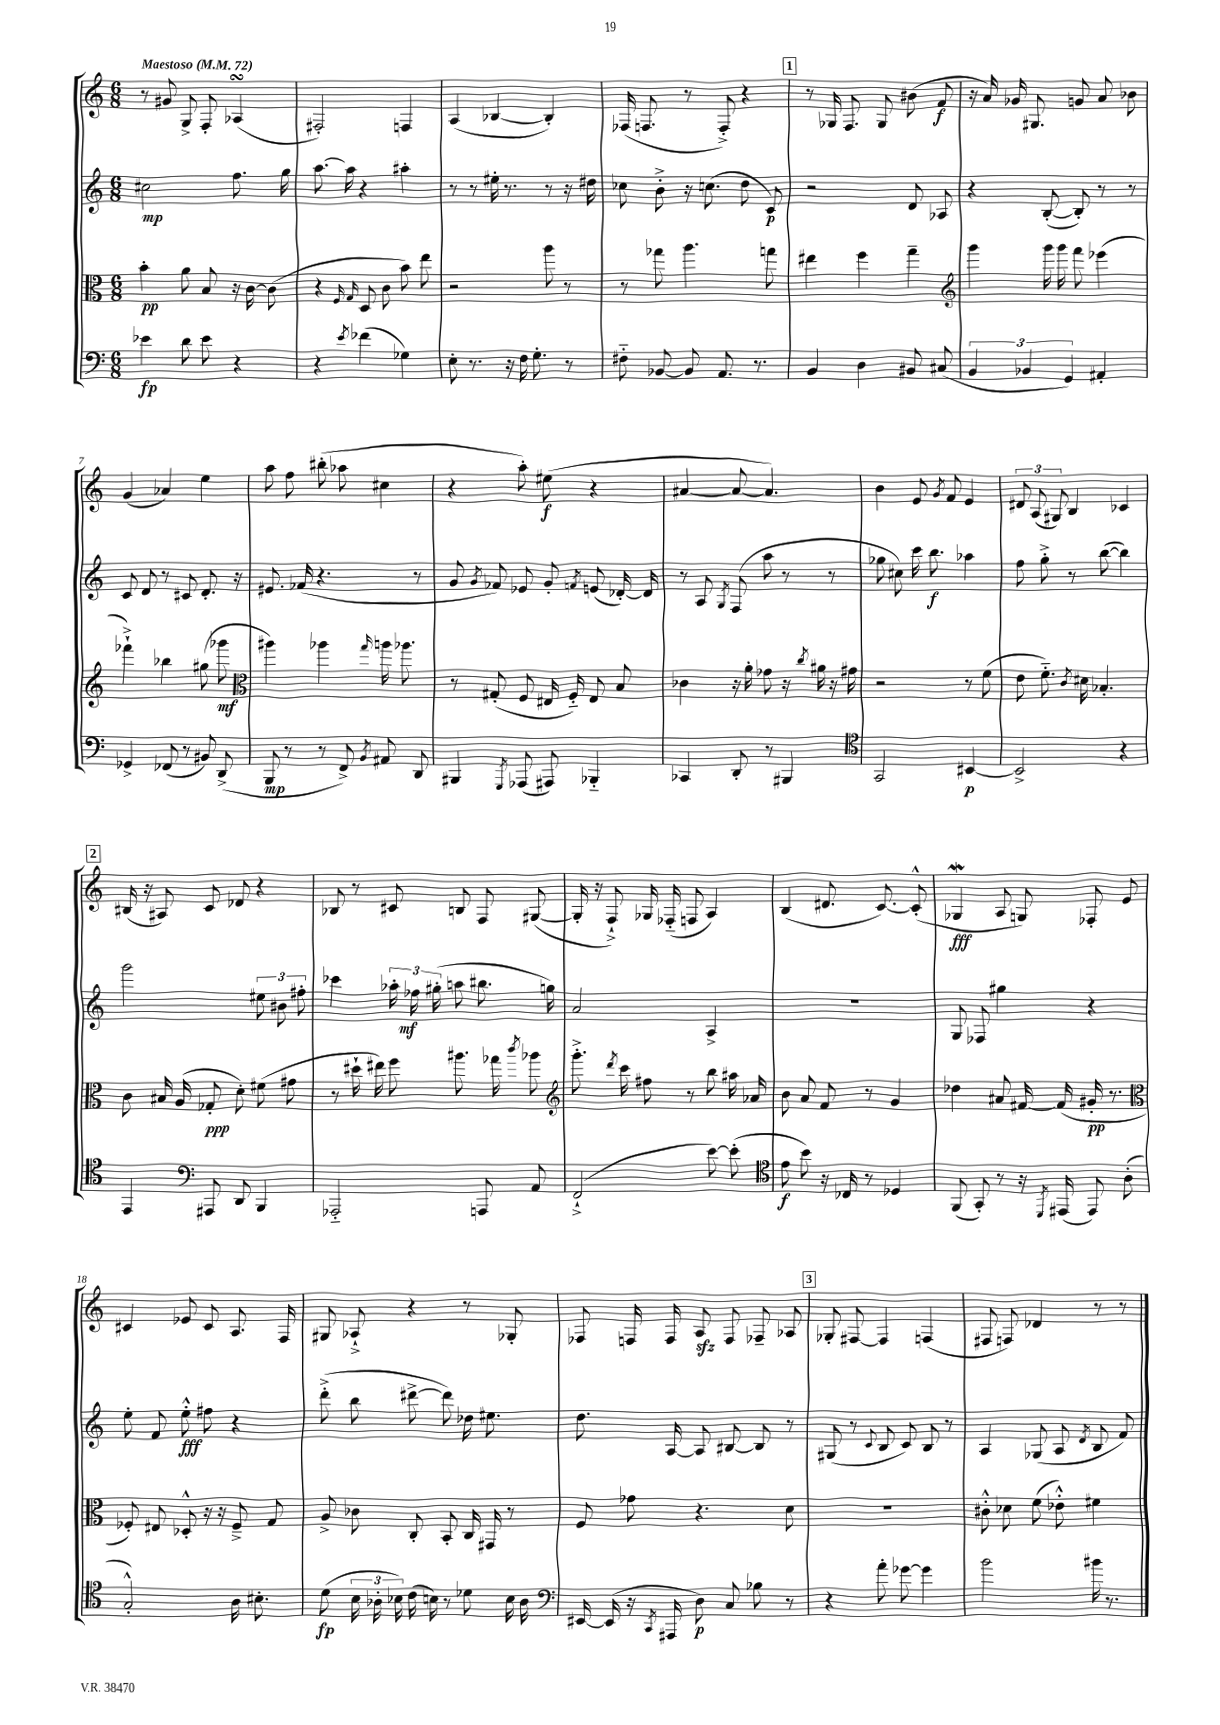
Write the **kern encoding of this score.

**kern	**kern	**kern	**kern
*staff4	*staff3	*staff2	*staff1
*clefF4	*clefC3	*clefG2	*clefG2
*k[]	*k[]	*k[]	*k[]
*M6/8	*M6/8	*M6/8	*M6/8
*MM72	*MM72	*MM72	*MM72
4e-	4b'	2cc#	8r
.	.	.	8g#
8d	8a	.	8G^
8e-	8B	.	8F'
4r	16r	8.ff	(4A-
.	[16c	.	.
.	(8c]	.	.
.	.	16gg	.
=	=	=	=
4r	4r	[8.aa	2F#')
.	.	16aa]	.
.	16qqF	.	.
8qe	16qqG	.	.
(4f-	8D	4r	.
.	8c	.	.
4G-)	8b)	4aa#'	4F
.	8ee	.	.
=	=	=	=
8E'	2r	8r	(4A
8.r	.	8r	.
.	.	16ee#'	[4B-
16r	.	8.r	.
16F	.	.	.
8.G'	.	.	.
.	8aa	8r	4B-'])
8r	8r	16r	.
.	.	16dd#	.
=	=	=	=
8F#'~	8r	8cc-	(16F-
.	.	.	8.F
[8BB-	8gg-	8b'^	.
8BB-]	4.aa	16r	8r
.	.	(8.cc	.
8.AA	.	.	8F'^)
.	.	8dd	4r
8.r	.	.	.
.	8gg	8c)	.
=	=	=	=
4BB	4ee#	2r	8r
.	.	.	16G-
.	.	.	8.F
4D	4ff	.	.
.	.	.	8G-
8BB#	4gg~	8d	(8b#
(8C#	.	8A-	8f
=	=	=	=
*	*clefG2	*	*
6BB	4ggg	4r	16r
.	.	.	16a)
.	.	.	16g-
6BB-	.	.	.
.	.	.	8.G#
.	16ggg	([8B'	.
.	16ggg	.	.
6GG)	.	.	.
.	8fff	8B'])	8g
4AA#'	(4eee-	8r	8a
.	.	8r	8b-
=	=	=	=
4GG-^	4fff-`^)	8c	(4g
.	.	8d	.
(8FF-	4bb-	8r	4a-)
8r	.	8c#	.
8BB#)	(8gg#	8.d'	4ee
(8DD^	8ggg-	.	.
.	.	16r	.
=	=	=	=
*	*clefC3	*	*
8BBB	4aa#)	8.e#	8aa
8r	.	.	8ff
.	.	(16f-	.
8r	4aa-	4.r	(8bb#'
8FF^)	.	.	8aa-
8qBB	16qqgg	.	.
8AA#	16aa	.	4cc#
.	8.aa-	.	.
8DD	.	8r	.
=	=	=	=
4BBB#	8r	8g	4r
.	.	8qg	.
.	(8G#'	8f-)	.
8qGGG	.	.	.
(8AAA-	8F	8e-	8aa')
8AAA#)	16E#	8g'	(8ee#
.	16F'~)	.	.
.	.	8qf	.
4BBB-'~	8E#	(8e	4r
.	8B	[16d-')	.
.	.	16d-]	.
=	=	=	=
4CC-	4c-	8r	[4a#
.	.	8A	.
.	.	8qG	.
8DD'	16r	(8F	8a#_
.	16a'	.	.
8r	8g-	8aa	4.a#])
4BBB#	16r	8r	.
.	8qcc	.	.
.	16a#	.	.
.	16r	8r	.
.	16g#	.	.
=	=	=	=
*clefC4	*	*	*
2GG	2r	8gg-	4b
.	.	8cc#)	.
.	.	16ccc	8e
.	.	8.bb	.
.	.	.	8qg
.	.	.	8f
[4BB#	8r	4aa-	4e
.	(8f	.	.
=	=	=	=
2BB#^]	8e	8ff	12d#
.	.	.	(12A
.	8.f'~)	8gg'^	.
.	.	.	12G#)
.	.	8r	4B
.	8qc	.	.
.	16d#	.	.
.	4.B-'	([8bb	.
4r	.	4bb])	4c-
=	=	=	=
4EE	8c	2ggg	(16B#
.	.	.	16r
.	16B#	.	8A#)
.	(16A	.	.
*clefF4	*	*	*
8AAA#	8G-'	.	8c
8DD	8d')	.	8d-
4BBB	(8f#	12ee#	4r
.	.	12b#	.
.	8g#	.	.
.	.	12ff#'	.
=	=	=	=
2AAA-'~	8r	4ccc-	8B-
.	16dd#`	.	8r
.	16ee#)	.	.
.	8ff	24aa-'	8c#
.	.	24ff-	.
.	.	(24gg#'	.
.	8.aa#	8aa	8B
8AAA	.	8.bb#	8F
.	16gg-	.	.
.	8qccc	.	.
8AA	8aa-	.	([8G#
.	.	16gg)	.
=	=	=	=
*	*clefG2	*	*
(2FF`^	8.ggg'^	2a	16G#']
.	.	.	16r
.	.	.	8F`^)
.	8qddd	.	.
.	16ccc	.	.
.	8ff#	.	16G-
.	.	.	(16F-'~
.	8r	.	8F
[8e)	8bb	4A^	4A)
(8e']	16aa#	.	.
.	16a-	.	.
=	=	=	=
*clefC4	*	*	*
8e	8b	2.r	(4B
8b)	8a	.	.
16r	8f	.	8.d#
16C-	.	.	.
8r	8r	.	.
.	.	.	[8.c)
4D-	4g	.	.
.	.	.	(8c'^^]
=	=	=	=
(8FF	4dd-	8G	4G-
8GG')	.	8F-	.
8r	8a#	4gg#	8A
16r	[16f#	.	8G)
8qDD	.	.	.
(16EE#	(16f#]	.	.
8EE#)	16g#'	4r	8F-'
.	8.r	.	.
(8A'	.	.	8e
=	=	=	=
*	*clefC3	*	*
2G'^^)	8F-')	8ee'	4c#
.	8E#	8f	.
.	8D-'^^	8ee'^^	8e-
.	16r	8ff#	8c#
.	16r	.	.
16A	8F-~^	4r	8.A
8.B#'	.	.	.
.	8G	.	.
.	.	.	16F
=	=	=	=
(8d	8A^	(8ddd'^	8G#
24B	8c-	8bb	8A-`^
24A-'	.	.	.
24B-)	.	.	.
(16c	8C'	[8ddd#^	4r
16B)	.	.	.
8r	8BB'	8ddd#])	.
8d-	16C	16dd-	8r
.	16GG#	8.ee#	.
16B	8r	.	8G-'
16A-	.	.	.
=	=	=	=
*clefF4	*	*	*
[16EE#	8F	8.dd	8F-
(16EE#]	.	.	.
16r	8g-	.	16F
8qCC	.	.	.
16AAA#	.	[16A	16F
8D)	4.r	8A]	8A
8C	.	[8B#	8F
8B-	.	8B#]	8F-~
8r	8d	8r	8A-
=	=	=	=
4r	2.r	(8G#	8G-'
.	.	8r	[8F#
.	.	8qqc	.
8a'	.	8B	4F#]
[8g-	.	8c)	.
4g-]	.	8B	(4F
.	.	8r	.
=	=	=	=
2b	8c#'^^	4A	8F#
.	8d-	.	8F)
.	(8f	(8G-	4d-
.	8e-'^^)	8A	.
.	.	8qd	.
16b#	4f#	8B	8r
8.r	.	.	.
.	.	8f)	8r
==	==	==	==
*-	*-	*-	*-
